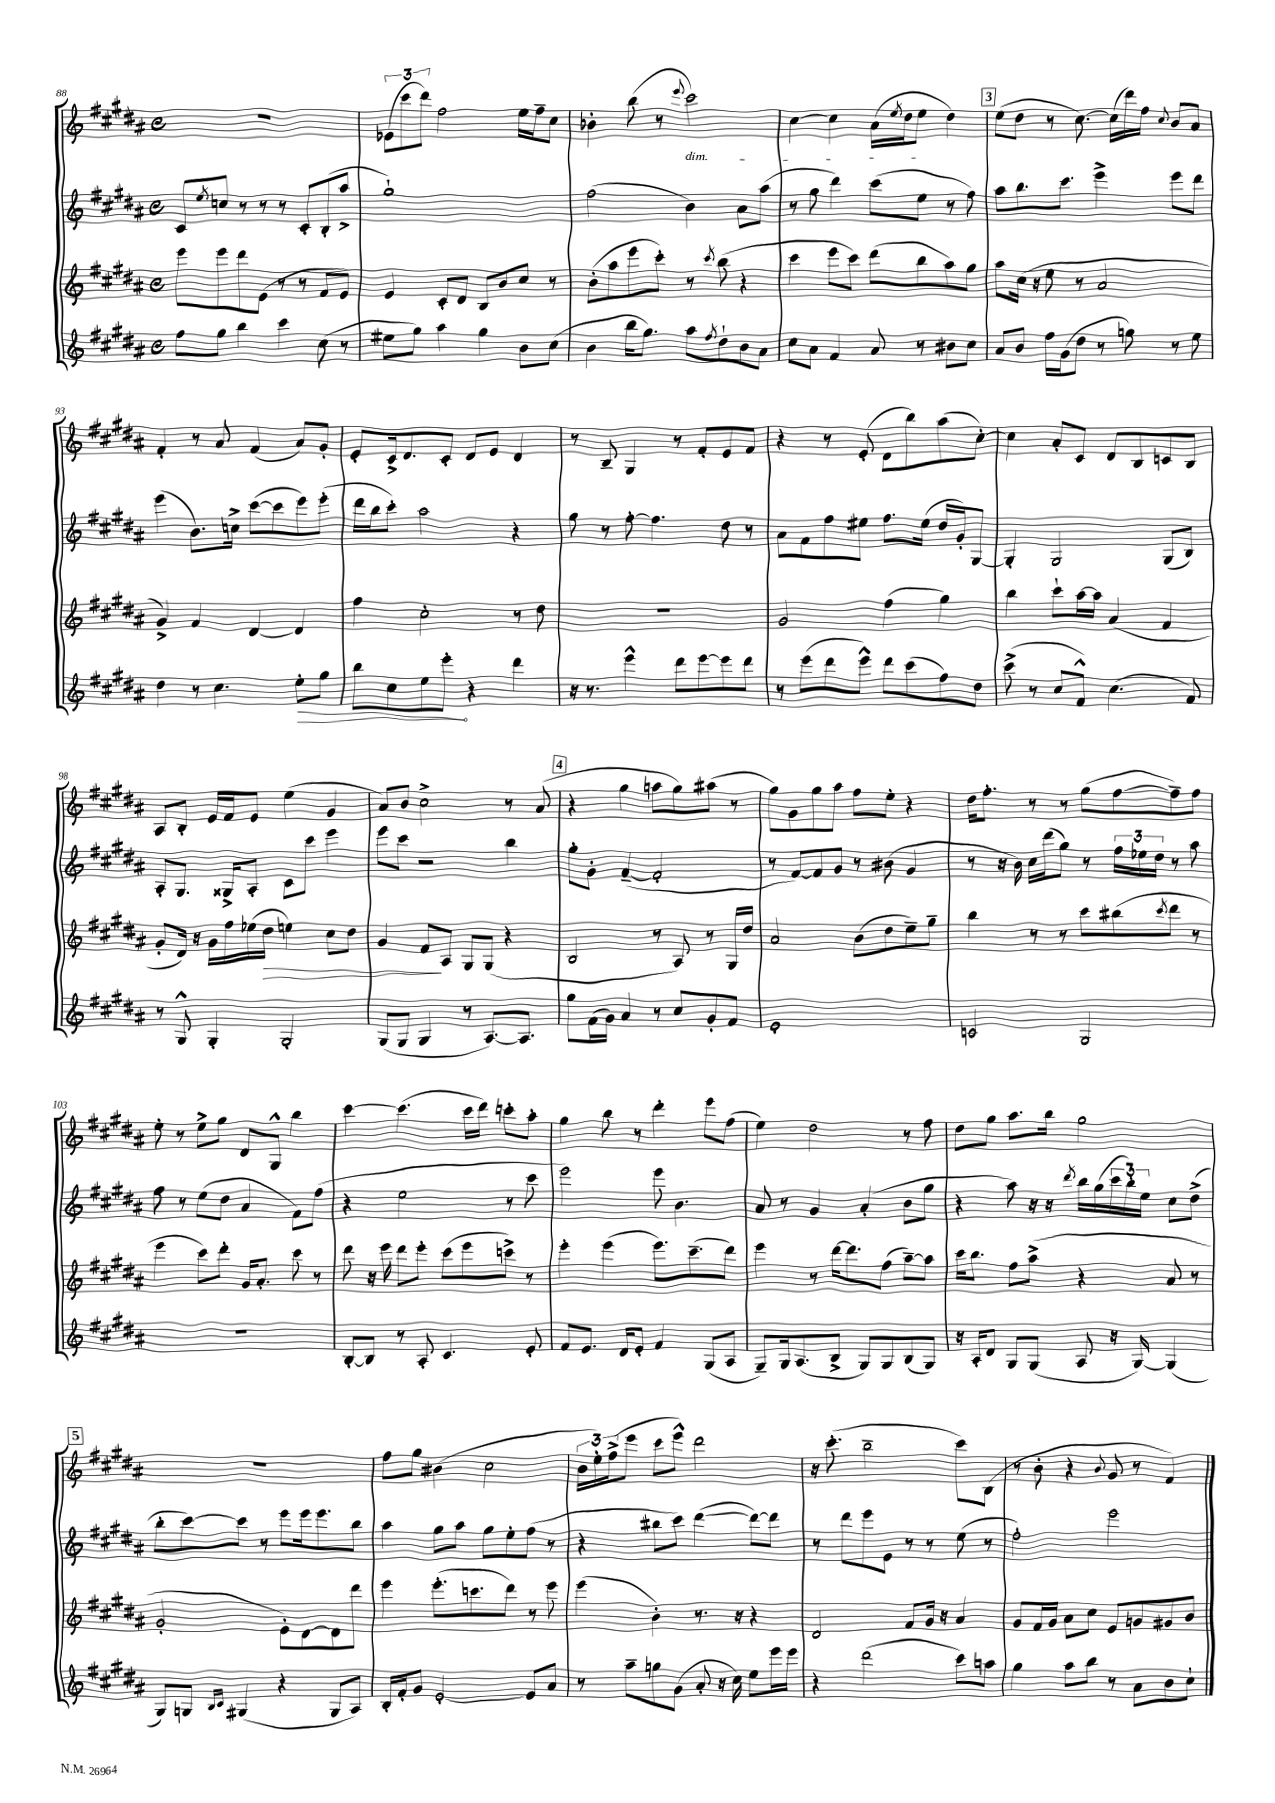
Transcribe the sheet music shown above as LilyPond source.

<<
\new StaffGroup <<
\new Staff = "s0" {
    \clef treble \key b \major \defaultTimeSignature \time 4/4
    R1 |
    \tuplet 3/2 { ees'8( cis'''8 dis'''8) } fis''2 e''16 fis''16-- cis''8 |
    bes'4-. b''8( r8 \appoggiatura { e'''8 } cis'''2\dim) |
    cis''4~ cis''4 ais'16( \acciaccatura { e''8 } dis''16 e''8\! dis''4) |
    \mark \markup { \box "3" } e''8( dis''8 r8 cis''8.~) cis''16( dis'''16) fis''16 \appoggiatura { cis''8 } b'8 ais'8 |
    fis'4-. r8 ais'8 fis'4( ais'8) gis'8-. |
    e'8-. cis'16-> dis'8. cis'8-. dis'8 e'8 dis'4 |
    r8 b8-- gis4 r8 fis'8-. e'8 fis'8 |
    r4 r8 e'8-.( dis'8 b''8) ais''8( cis''8~-.) |
    cis''4 ais'8-. cis'8 dis'8 b8 c'8 b8 |
    ais8 b8-. e'16 fis'16 e'8 e''4( gis'4 |
    ais'8) b'8 cis''2-> r8 ais'8( |
    \mark \markup { \box "4" } r4 gis''4 a''8 gis''8) ais''8( r8 |
    gis''8) gis'8 gis''8 ais''8 fis''8 e''8-. r4 |
    dis''16 fis''8.-. r8 r8 gis''8( fis''8~ fis''8--) fis''8 |
    e''8-. r8 e''8-> gis''8 dis'8 gis8-^ b''4 |
    cis'''4~ cis'''4.( cis'''16 dis'''16) c'''8-. ais''8-. |
    gis''4 b''8 r8 dis'''4-. e'''8 fis''8( |
    e''4) dis''2 r8 fis''8 |
    dis''8 gis''8 ais''8. b''16 gis''2 |
    \mark \markup { \box "5" } R1 |
    fis''8 gis''8 bis'4( cis''2 |
    \tuplet 3/2 { b'16 e''16-.) fis''16->( } e'''8 cis'''8 e'''8-^) dis'''2 |
    r16 cis'''8.-.( b''2-- cis'''8) b8( |
    r8 b'8-. r4 \appoggiatura { b'8 } gis'8 r8 fis'4) \bar "|." |
}
\new Staff = "s1" {
    \clef treble \key b \major \defaultTimeSignature \time 4/4
    cis'8 \acciaccatura { e''8 } c''8 r8 r8 r8 cis'8-. b8-.( ais''8-> |
    gis''1-!) |
    fis''2( b'4) ais'8 ais''8( |
    r8 gis''8 dis'''4) cis'''8( e''8 r8 fis''8) |
    \mark \markup { \box "3" } ais''8 b''8. cis'''8. e'''4-> e'''8 dis'''8 |
    e'''4( b'8.) c''16-> cis'''8~( cis'''8 e'''8) e'''8-.( |
    dis'''16 b''16 cis'''8-.) ais''2 r4 |
    gis''8 r8 fis''8~-. fis''4. dis''8 r8 |
    ais'8 fis'8 fis''8 eis''8 fis''8. eis''16( dis''16 gis'16-.) gis8~ |
    gis4-. gis2 gis8( b8) |
    ais8-. gis8. gisis16-> ais8-. cis'8 cis'''8 e'''4 |
    e'''8 cis'''8 r2 b''4 |
    \mark \markup { \box "4" } gis''8-. gis'8-. fis'4~--( fis'2-. |
    r8 fis'8~) fis'8 gis'8 r8 bis'8( gis'4 |
    r8 r16 b'16) cis''16 dis'''16( gis''8) r8 \tuplet 3/2 { fis''16 ees''16 dis''16 } r8 ais''8 |
    fis''8 r8 e''8( dis''8 ais'4 fis'8) fis''8( |
    r4 e''2 r8 cis'''8 |
    e'''2) e'''8 b'4. |
    ais'8 r8 gis'4 ais'4-.( b'8 gis''8 |
    r4 ais''8) r16 r16 \acciaccatura { dis'''8 } b''16 gis''16( \tuplet 3/2 { cis'''16 b''16-.) e''16 } cis''8 dis''8->( |
    \mark \markup { \box "5" } b''8-. cis'''8~) cis'''8 r8 e'''8 e'''16 e'''8. b''8 |
    ais''4 gis''8 ais''8 gis''8 e''8-. fis''8( r8 |
    r4 bis''8 cis'''8) dis'''4~( dis'''8~) dis'''8 |
    r8 dis'''8 e'''8 e'8 r8 r8 e''8( r8 |
    fis''2-.) e'''2 \bar "|." |
}
\new Staff = "s2" {
    \clef treble \key b \major \defaultTimeSignature \time 4/4
    e'''8 e'''8 dis'''8 e'8( r8 r8 fis'8 e'8) |
    e'4 cis'8-. dis'8 b8 b'8 cis''8 r8 |
    b'8-.( ais''8 e'''8 cis'''8-.) r8 \acciaccatura { cis'''8 } b''8( r4 |
    cis'''4 e'''8 cis'''8) dis'''8( b''8 ais''8) gis''8 |
    \mark \markup { \box "3" } ais''8 cis''16( r16 e''8 r8 ais'2 |
    gis'4->) fis'4 dis'4~ dis'4 |
    fis''4 cis''2-. r8 dis''8 |
    R1 |
    gis'2 fis''4( gis''4) |
    b''4 cis'''8-! ais''16~ ais''16 ais'4( fis'4 |
    gis'8-. dis'16) r16 gis'16 fis''16 ees''16( dis''16\> e''4) cis''8 dis''8 |
    gis'4 fis'8\! ais8 gis8 gis8( r4 |
    \mark \markup { \box "4" } b2 r8 ais8) r8 gis16 dis''16 |
    ais'2 b'8( dis''8 e''8--) gis''8-- |
    b''4 r8 r8 cis'''8 bis''8( \acciaccatura { cis'''8 } dis'''8 r8 |
    e'''4 cis'''8) dis'''8-. gis'16 ais'8.-. cis'''8 r8 |
    dis'''8 r16 e'''16 dis'''8 e'''8-. cis'''8( e'''8 c'''8->) r8 |
    e'''4-. e'''4( e'''8.) cis'''8.--( dis'''8) |
    e'''4 r8 dis'''16~ dis'''8. fis''8( ais''8~--) ais''8 |
    cis'''16 b''8. fis''8 ais''8->( r4 ais'8 r8 |
    \mark \markup { \box "5" } gis'2-. e'8-.) dis'8~ dis'8 dis'''8 |
    e'''4 e'''8.-.( c'''8. dis'''8) r8 e'''8 |
    e'''4( b'4-.) r8. r16 r4 |
    dis'2 fis'8 gis'16 r16 ais'4 |
    gis'8 fis'16 gis'16 ais'8 cis''8 e'8 g'8 gis'8 b'8 \bar "|." |
}
\new Staff = "s3" {
    \clef treble \key b \major \defaultTimeSignature \time 4/4
    fis''8 gis''8 b''4 cis'''4 cis''8( r8 |
    eis''8 gis''8) ais''4 gis''4 b'8 cis''8( |
    b'4 b''16 gis''8.) ais''8 \acciaccatura { fis''8 } dis''8-! b'8 ais'8 |
    cis''8 ais'8 fis'4 ais'8 r8 bis'8 cis''8 |
    \mark \markup { \box "3" } ais'8 b'8 fis''16 gis'16( dis''8 r8 g''8) r8 e''8 |
    dis''4 r8 cis''4. \once \override Hairpin.circled-tip = ##t e''8-.\> gis''8 |
    b''8 cis''8 e''8 e'''8-.\! r4 dis'''4 |
    r16 r8. e'''4-^ dis'''8 e'''8~ e'''8 dis'''8 |
    r8 e'''8( dis'''8 e'''8-^) dis'''8 cis'''8( fis''8) dis''8 |
    cis'''8->( r8 cis''8 fis'8-^) cis''4.( fis'8) |
    r8 gis8-^ gis4-. gis2-. |
    gis8( gis8 gis4 r8 ais8.~) ais8. |
    \mark \markup { \box "4" } gis''8 fis'16( gis'16) ais'4 r8 cis''8 gis'8-. fis'8 |
    e'1-. |
    c'2 gis2 |
    R1 |
    b8~-. b8 r8 ais8-. cis'4. e'8-. |
    fis'8 e'8. dis'16 e'8-. fis'4 gis8( ais8 |
    gis8--) gis16 ais8.( b8-> gis8) gis8 b8( gis8) |
    r16 ais16-. dis'8 gis8 gis8( ais8 r16 gis16~) gis4( |
    \mark \markup { \box "5" } gis8) g8 \grace { b16 cis'16 } gis4( r4 gis8 ais8) |
    b16-. fis'16-. gis'8 e'2~-. e'8 ais'8 |
    r8 ais''8-- g''8 gis'8( ais'8-. r16 cis''16) e''8 e'''16 e'''16 |
    r4 dis'''2( cis'''8) a''8 |
    gis''4 ais''8 b''8 r8 ais'8 b'8 cis''8-! \bar "|." |
}
>>
>>
\layout { \context { \Score currentBarNumber = #88 } }
